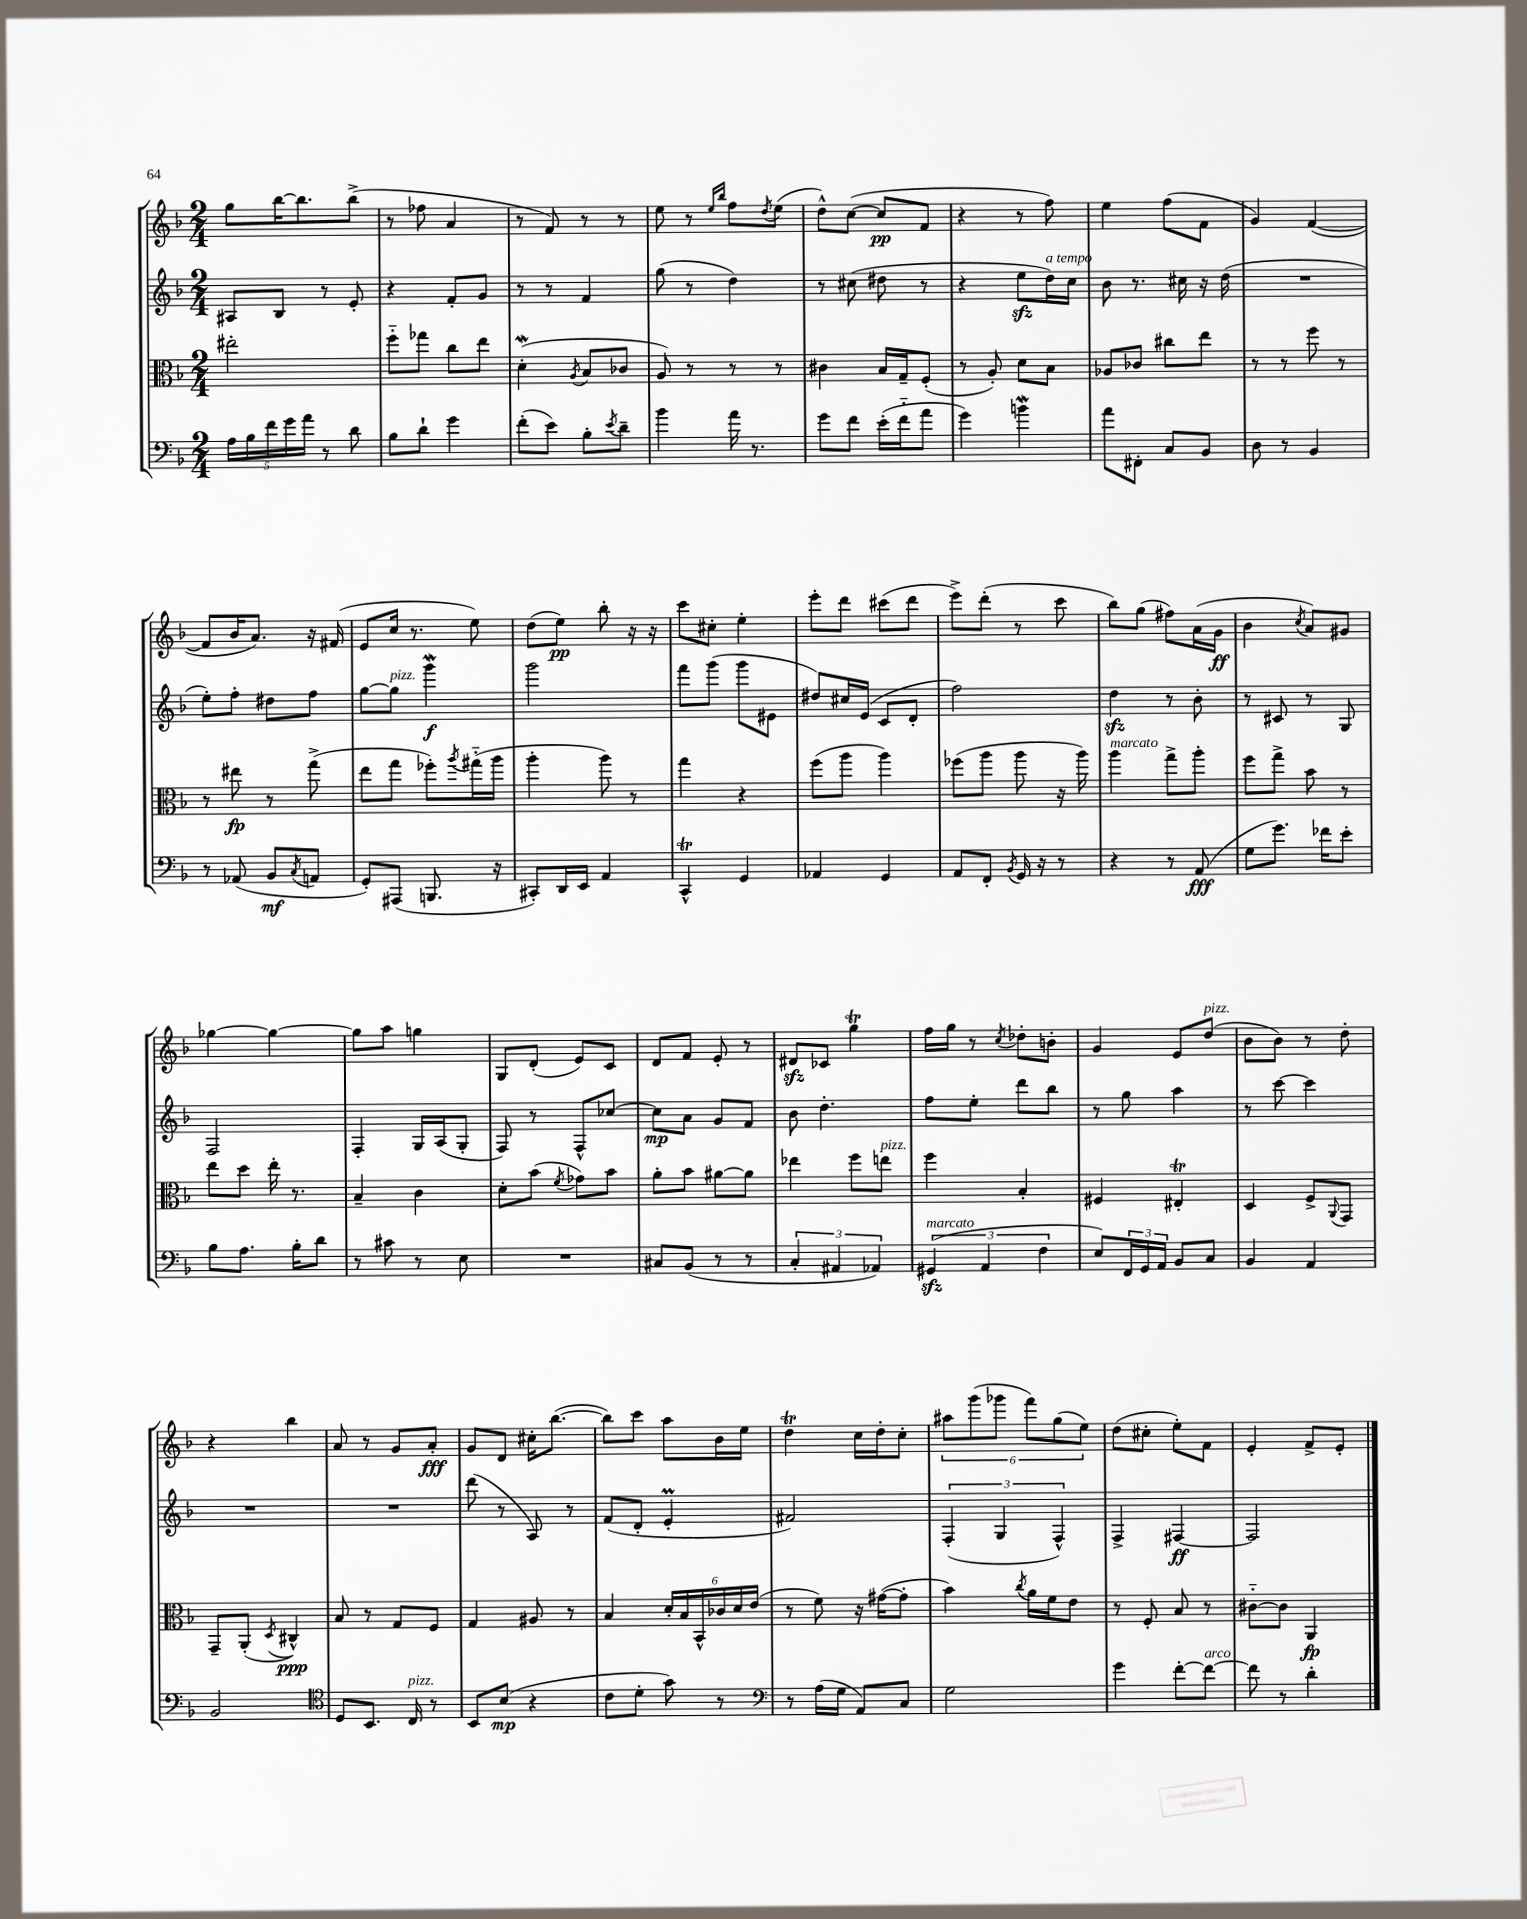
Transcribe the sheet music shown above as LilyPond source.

<<
\new StaffGroup <<
\new Staff = "s0" {
    \clef treble \key f \major \numericTimeSignature \time 2/4
    g''8 bes''16~ bes''8. bes''8->( |
    r8 fes''8 a'4 |
    r8 f'8) r8 r8 |
    e''8 r8 \grace { e''16 bes''16 } f''8 \acciaccatura { d''8 } e''8( |
    d''8-^) c''8~( c''8\pp f'8 |
    r4 r8 f''8) |
    e''4 f''8( f'8 |
    g'4) f'4~( |
    f'8 bes'16 a'8.) r16 fis'16( |
    e'8 c''16 r8. e''8) |
    d''8( e''8\pp) bes''8-. r16 r16 |
    c'''8 cis''8-. e''4-. |
    e'''8-. d'''8 cis'''8( d'''8 |
    e'''8->) d'''8-.( r8 c'''8 |
    bes''8) g''8( fis''8) a'16( g'16\ff |
    bes'4 \acciaccatura { c''8 } a'8) gis'8 |
    ges''4~ ges''4~ |
    ges''8 a''8 g''4 |
    g8 d'8-.( e'8) c'8 |
    d'8 f'8 e'8-. r8 |
    dis'8\sfz ces'8 g''4\trill |
    f''16 g''16 r8 \acciaccatura { c''8 } des''8-. b'8-. |
    g'4 e'8 d''8^\markup { \italic "pizz." }( |
    bes'8 bes'8) r8 d''8-. |
    r4 bes''4 |
    a'8 r8 g'8 a'8-.\fff |
    g'8 d'8 cis''16-. bes''8.~( |
    bes''8) c'''8 a''8 bes'16 e''16 |
    d''4\trill c''16 d''16-. c''8-. |
    \tuplet 6/4 { ais''8 g'''8( ges'''8 f'''8) g''8( e''8) } |
    d''8( cis''8-. e''8-.) f'8 |
    e'4-. f'8-> e'8-. \bar "|." |
}
\new Staff = "s1" {
    \clef treble \key f \major \numericTimeSignature \time 2/4
    ais8 bes8 r8 e'8-. |
    r4 f'8-. g'8 |
    r8 r8 f'4 |
    g''8( r8 d''4) |
    r8 cis''8( dis''8 r8 |
    r4 e''8\sfz d''16^\markup { \italic "a tempo" }) c''16 |
    bes'8 r8. cis''16 r16 d''16( |
    R2 |
    e''8-.) f''8-. dis''8 f''8 |
    g''8~ g''8^\markup { \italic "pizz." } g'''4\mordent\f |
    g'''2 |
    f'''8 g'''8( g'''8 eis'8 |
    dis''8) cis''16 e'16( c'8 d'8-. |
    f''2) |
    d''4\sfz r8 bes'8-. |
    r8 cis'8 r8 g8 |
    f2 |
    f4-. g16 a16( g8-. |
    f8) r8 f8-^ ces''8~ |
    ces''8\mp a'8 g'8 f'8 |
    bes'8 d''4.-. |
    f''8 e''8-. d'''8 bes''8 |
    r8 g''8 a''4 |
    r8 c'''8~ c'''4 |
    R2 |
    R2 |
    d'''8( r8 a8) r8 |
    f'8( d'8-. e'4-.\prall |
    fis'2) |
    \tuplet 3/2 { f4-.( g4 f4-^) } |
    f4-> fis4~\ff |
    fis2 \bar "|." |
}
\new Staff = "s2" {
    \clef alto \key f \major \numericTimeSignature \time 2/4
    eis''2-. |
    f''8-_ ges''8 c''8 e''8 |
    d'4-.\mordent( \acciaccatura { a8 } bes8 ces'8 |
    a8) r8 r8 r8 |
    cis'4 bes16 g16-- f8-.( |
    r8 a8-.) d'8 bes8 |
    aes8 ces'8 cis''8 e''8 |
    r8 r8 f''8 r8 |
    r8 eis''8\fp r8 g''8->( |
    e''8 g''8 fes''8-.) \acciaccatura { a''8 } gis''16-_( a''16 |
    a''4-. a''8) r8 |
    g''4 r4 |
    f''8( a''8 a''4) |
    fes''8( a''8 a''8 r16 a''16) |
    a''4^\markup { \italic "marcato" } g''8-> a''8-. |
    f''8 g''8-> bes'8 r8 |
    e''8 d''8 e''16-. r8. |
    bes4-- c'4 |
    d'8-. bes'8( \acciaccatura { f'8 } ges'8) bes'8 |
    a'8-. bes'8 ais'8~ ais'8 |
    ees''4 f''8 e''8^\markup { \italic "pizz." } |
    f''4 bes4-. |
    fis4 eis4-.\trill |
    d4 f8-> \appoggiatura { a,8 } g,8 |
    g,8-- a,8-.( \acciaccatura { d8 } cis4-^\ppp) |
    bes8 r8 g8 f8 |
    g4 ais8 r8 |
    bes4 \tuplet 6/4 { d'16-. bes16 bes,16-^ ces'16 d'16 e'16( } |
    r8 f'8) r16 gis'16~( gis'8-. |
    bes'4) \acciaccatura { c''8 } a'16 f'16 e'8 |
    r8 f8-. bes8 r8 |
    cis'8~-_ cis'8 a,4\fp \bar "|." |
}
\new Staff = "s3" {
    \clef bass \key f \major \numericTimeSignature \time 2/4
    \tuplet 5/4 { a16 bes16 f'16 g'16 a'16 } r8 d'8 |
    bes8 d'8-! g'4 |
    f'8-.( e'8) bes8-. \acciaccatura { e'8 } d'8-- |
    bes'4 a'16 r8. |
    g'8 f'8 e'16-.( f'16-_ a'8 |
    g'4) b'4\mordent |
    a'8 fis,8-. c8 bes,8 |
    d8 r8 bes,4 |
    r8 aes,8( bes,8\mf \acciaccatura { c8 } a,8 |
    g,8-.) ais,,8( b,,8. r16 |
    cis,8-.) d,16 e,16 a,4 |
    c,4-^\trill g,4 |
    aes,4 g,4 |
    a,8 f,8-. \acciaccatura { bes,8 } g,16 r16 r8 |
    r4 r8 a,8\fff( |
    g8 g'8.) fes'16 e'8-. |
    bes8 a8. bes16-. d'8 |
    r8 cis'8 r8 e8 |
    R2 |
    cis8 bes,8( r8 r8 |
    \tuplet 3/2 { c4-. ais,4 aes,4) } |
    \tuplet 3/2 { gis,4\sfz^\markup { \italic "marcato" }( a,4 f4 } |
    e8) \tuplet 3/2 { f,16 g,16 a,16 } bes,8 c8 |
    bes,4 a,4 |
    bes,2 |
    \clef tenor d8 bes,8. c16^\markup { \italic "pizz." } r8 |
    bes,8 bes8\mp( r4 |
    c'8 d'8-. g'8) r8 |
    \clef bass r8 a16( g16 a,8) c8 |
    g2 |
    g'4 f'8~-. f'8~^\markup { \italic "arco" } |
    f'8 r8 d'4-. \bar "|." |
}
>>
>>
\layout { \context { \Score \remove "Bar_number_engraver" } }
